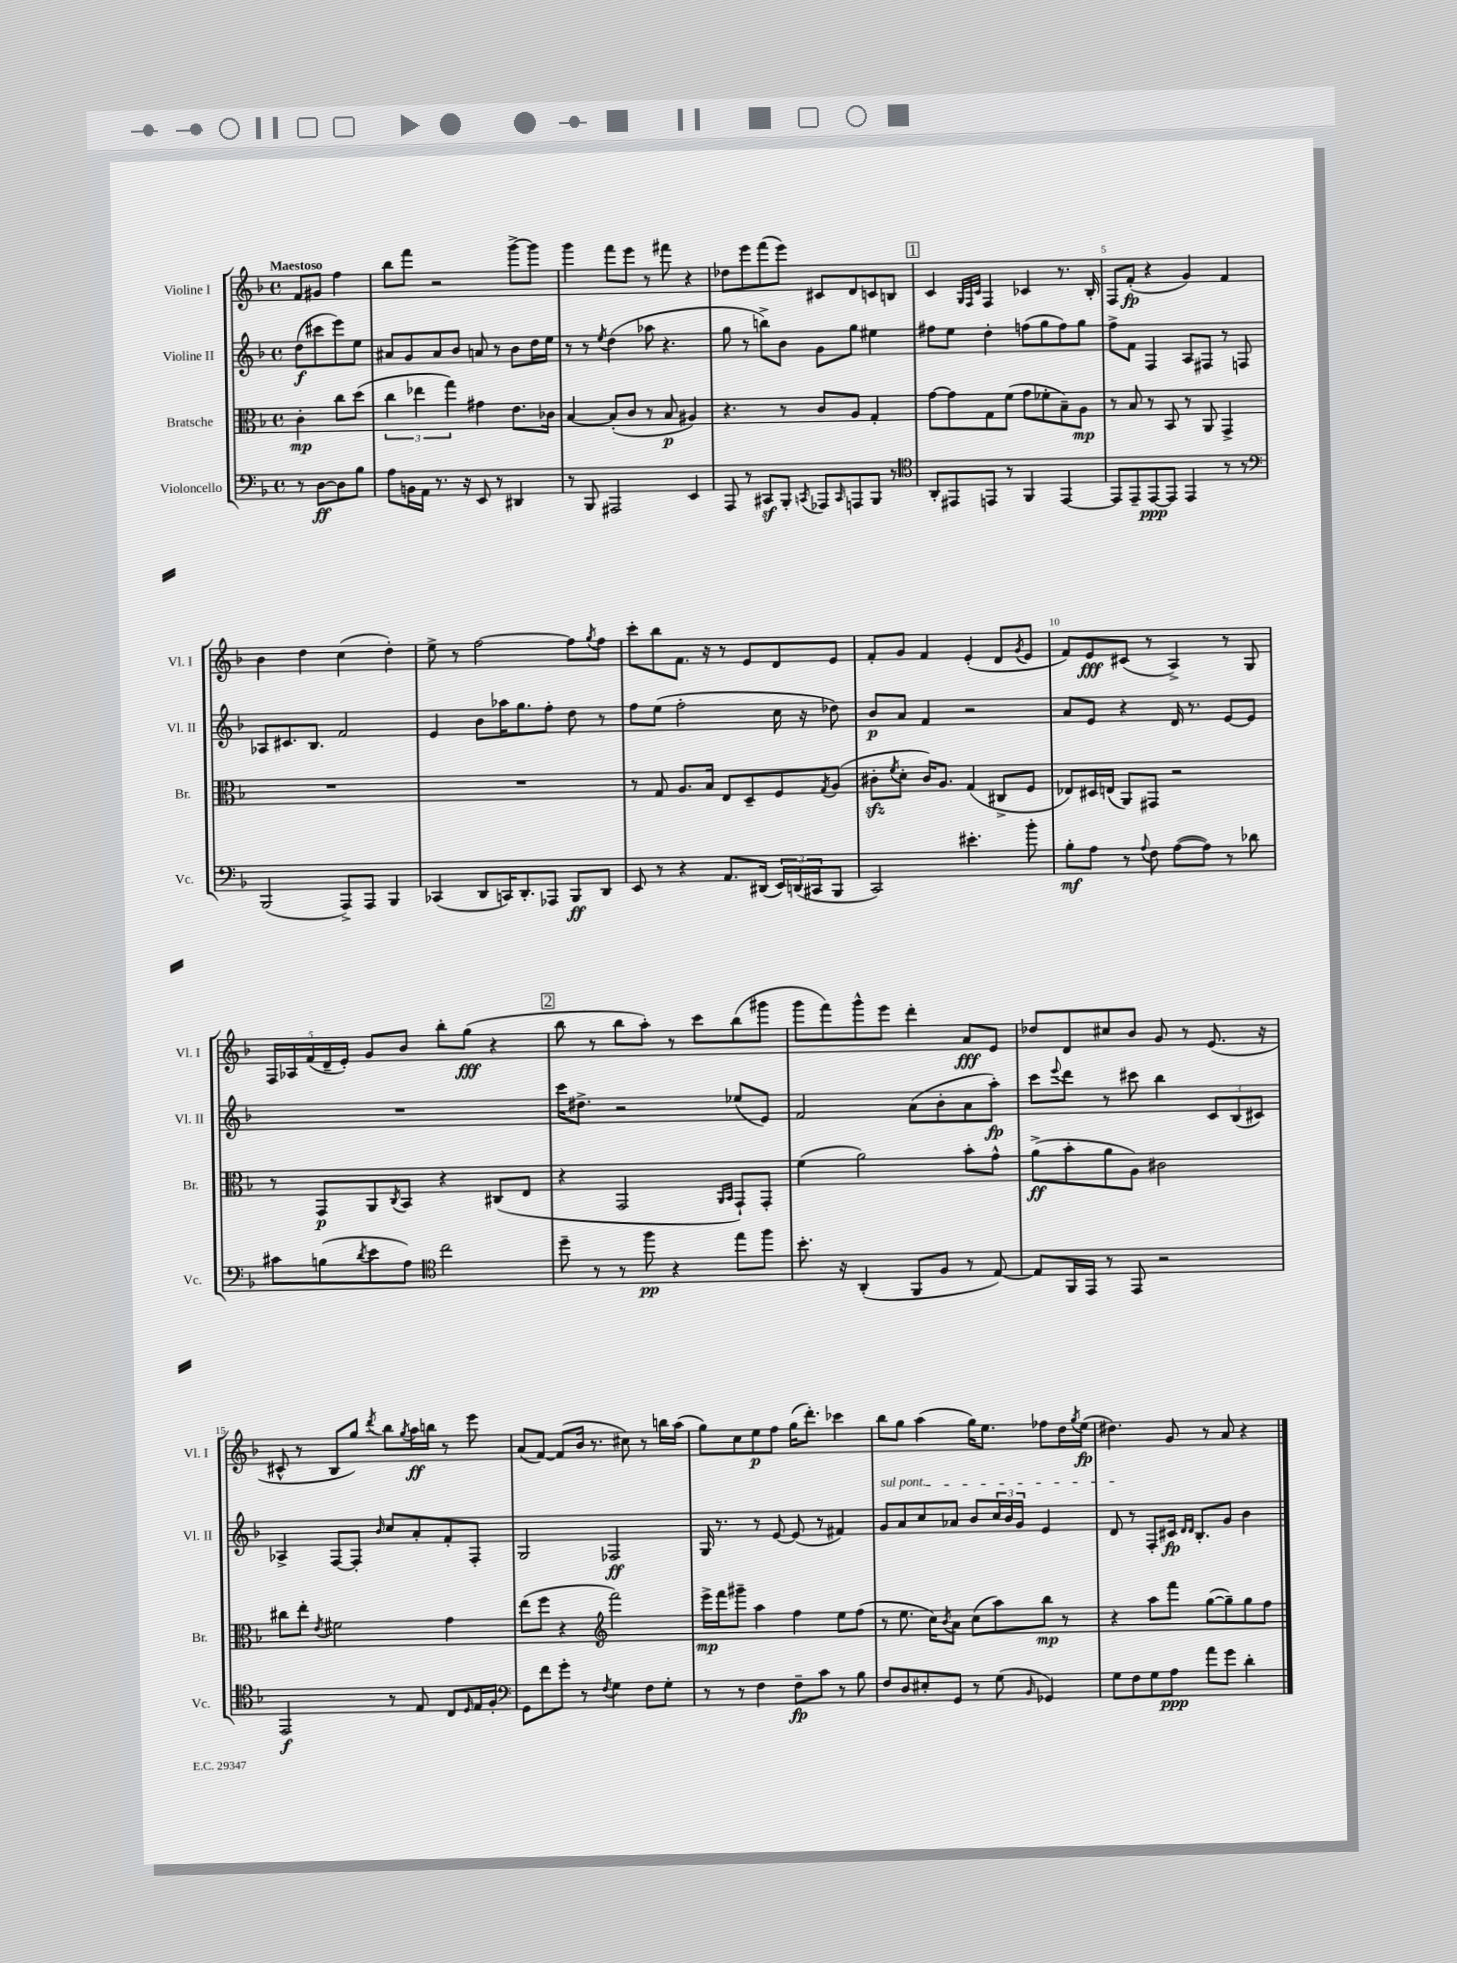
<<
\new StaffGroup <<
\new Staff = "s0" \with { instrumentName = "Violine I" shortInstrumentName = "Vl. I" } {
    \clef treble \key f \major \defaultTimeSignature \time 4/4 \partial 2 \tempo "Maestoso"
    f'8 gis'8 f''4 |
    bes''8 f'''8 r2 g'''8~-> g'''8 |
    g'''4 f'''8 e'''8 r8 fis'''8 r4 |
    des''8 e'''8 f'''8( e'''8) cis'8 d'8 c'8 b8 |
    \mark \markup { \box "1" } c'4 \grace { g32 f32 c'32 } f4 ces'4 r8. bes16-. |
    f8 f'8-.\fp( r4 g'4) f'4 |
    bes'4 d''4 c''4( d''4-.) |
    e''8-> r8 f''2~ f''8 \acciaccatura { g''8 } f''8 |
    c'''8-. bes''8 f'8. r16 r8 e'8 d'8 e'8 |
    f'8-. g'8 f'4 e'4-.( d'8 \acciaccatura { g'8 } e'8 |
    f'8) e'8\fff cis'8( r8 a4->) r8 g8 |
    \tuplet 5/4 { f16 aes16 f'16( d'16-- e'16-.) } g'8 bes'8 bes''8-. g''8\fff( r4 |
    \mark \markup { \box "2" } bes''8 r8 bes''8 a''8-.) r8 c'''8 bes''8( gis'''8 |
    g'''8 f'''8) g'''8-^ e'''8 d'''4-. a'8\fff e'8 |
    des''8 d'8 cis''8 bes'8 g'8 r8 e'8.( r16 |
    cis'8-^ r8 bes8 g''8) \acciaccatura { d'''8 } bes''8 \acciaccatura { g''8 } a''16\ff b''16 r8 e'''8 |
    a'8( f'8~) f'8( bes'16 r8. cis''8) r8 b''16 a''16( |
    g''8) c''8 e''8\p f''8 g''16( d'''8.-.) ces'''4 |
    bes''8 g''8 a''4( g''16) e''8. fes''8 d''16 \acciaccatura { g''8 } e''16\fp( |
    dis''4.) g'8 r8 a'8 r4 \bar "|." |
}
\new Staff = "s1" \with { instrumentName = "Violine II" shortInstrumentName = "Vl. II" } {
    \clef treble \key f \major \defaultTimeSignature \time 4/4 \partial 2
    d''8\f( cis'''8 e'''8) e''8 |
    ais'8 g'8 ais'8 bes'8 a'8 r8 bes'8 d''16 e''16 |
    r8 r8 \acciaccatura { e''8 } d''4( aes''8 r4. |
    g''8 r8 b''8->) bes'8 g'8 g''8 eis''4 |
    \mark \markup { \box "1" } fis''8 e''8 d''4-. f''8( g''8 f''8) g''8 |
    f''8-> f'8 f4 a8 fis8 r8 f8 |
    aes8 cis'8. bes8. f'2 |
    e'4 bes'8 aes''16 g''8. f''8-. d''8 r8 |
    f''8 e''8( f''2-. c''16 r16 des''8) |
    bes'8\p a'8 f'4 r2 |
    a'8 e'8 r4 d'16 r8. e'8~ e'8 |
    R1 |
    \mark \markup { \box "2" } c'''16 dis''8.-> r2 ees''8( e'8) |
    f'2 a'8( bes'8-. a'8 a''8-.\fp) |
    c'''8 \appoggiatura { e'''8 } d'''8 r8 cis'''8 bes''4 \tuplet 3/2 { c'8 bes8( cis'8) } |
    aes4-> f8~ f8-. \grace { bes'16 } c''8 a'8-. f'8-. f8-. |
    g2 fes2\ff |
    g16 r8. r8 e'8~ e'8( r8 fis'4) |
    \once \override TextSpanner.bound-details.left.text = \markup { \italic "sul pont." } g'8\startTextSpan a'8 c''8 aes'8 bes'8 \tuplet 3/2 { c''16 bes'16 g'16 } e'4 |
    d'8\stopTextSpan r8 f8-. cis'16\fp \grace { d'16 d'16 } bes8.-. g'8 bes'4 \bar "|." |
}
\new Staff = "s2" \with { instrumentName = "Bratsche" shortInstrumentName = "Br." } {
    \clef alto \key f \major \defaultTimeSignature \time 4/4 \partial 2
    c'4-.\mp c''8 d''8( |
    \tuplet 3/2 { c''4 ees''4 g''4) } gis'4 e'8. ces'16 |
    bes4~ bes8-.( c'8 r8 bes8\p ais4) |
    r4. r8 c'8 a8 g4-. |
    \mark \markup { \box "1" } g'8~ g'8 g8 f'8( g'8 fes'8-. bes8--) a8\mp |
    r8 bes8 r8 bes,8 r8 a,8 g,4-> |
    R1 |
    R1 |
    r8 g8 a8. bes16 e8 d8-- f8 \acciaccatura { g8 } a8( |
    cis'8-.\sfz \acciaccatura { f'8 } d'8-. cis'16) a8. g4( cis8-> f8 |
    ees8) dis16 e16( a,8) gis,8 r2 |
    r8 g,8\p a,8 \acciaccatura { c8 } bes,8 r4 cis8( e8 |
    \mark \markup { \box "2" } r4 g,2 \grace { a,16 bes,16 } g,8-!) g,8-. |
    f'4( a'2) bes'8-. g'8-^ |
    a'8->\ff( bes'8-. a'8 a8) cis'2 |
    cis''8 e''8-. \acciaccatura { e'8 } fis'2 g'4 |
    e''8( f''8 r4 \clef treble f'''2) |
    e'''16->\mp f'''16 gis'''8-- a''4 f''4 e''8 f''8( |
    r8 e''8. c''16) \acciaccatura { bes'8 } a'8 c''8( a''8) bes''8\mp r8 |
    r4 a''8 f'''8 g''8~( g''8--) g''8 f''8 \bar "|." |
}
\new Staff = "s3" \with { instrumentName = "Violoncello" shortInstrumentName = "Vc." } {
    \clef bass \key f \major \defaultTimeSignature \time 4/4 \partial 2
    r8 d8~\ff d8 bes8 |
    a8 b,16 a,16 r8. r16 e,8 r8 dis,4 |
    r8 bes,,8 ais,,2 e,4 |
    a,,8 r8 cis,8\sf bes,,8-. \acciaccatura { c,8 } aes,,8 \grace { c,16 } a,,8 bes,,8 r8 |
    \mark \markup { \box "1" } \clef tenor a,8-. eis,8 e,8 r8 f,4 e,4~ |
    e,8 e,8-- e,8~\ppp e,8 e,4 r8 r8 |
    \clef bass bes,,2( a,,8->) a,,8 bes,,4 |
    ces,4( d,8 c,16) d,8.-. aes,,8 bes,,8\ff d,8 |
    e,8 r8 r4 a,8. dis,16( \tuplet 3/2 { e,16) d,16( cis,16 } bes,,8 |
    c,2) eis'4.-. bes'8-. |
    bes8-.\mf a8 r8 \appoggiatura { a8 } f8 a8~( a8) r8 des'8 |
    cis'8 b8( \acciaccatura { d'8 } e'8 a8) \clef tenor c''2 |
    \mark \markup { \box "2" } d''8-- r8 r8 f''8\pp r4 e''8 f''8 |
    bes'8.-. r16 a,4-.( f,8 f8 r8 e8~) |
    e8 f,16 e,16 r8 e,8 r2 |
    e,2\f r8 e8 c8 \grace { d16 } e16 f16-. |
    \clef bass g,8 f'8 g'8-. r8 \acciaccatura { f8 } g4 f8 g8-. |
    r8 r8 f4 f8--\fp c'8 r8 bes8 |
    f8 d8 eis8-. g,8 r8 g8( \grace { bes,16 } ges,4) |
    g8 f8 g8 a8\ppp a'8 g'8 d'4-. \bar "|." |
}
>>
>>
\layout { \context { \Score \override BarNumber.break-visibility = ##(#f #t #t) barNumberVisibility = #(every-nth-bar-number-visible 5) } }
